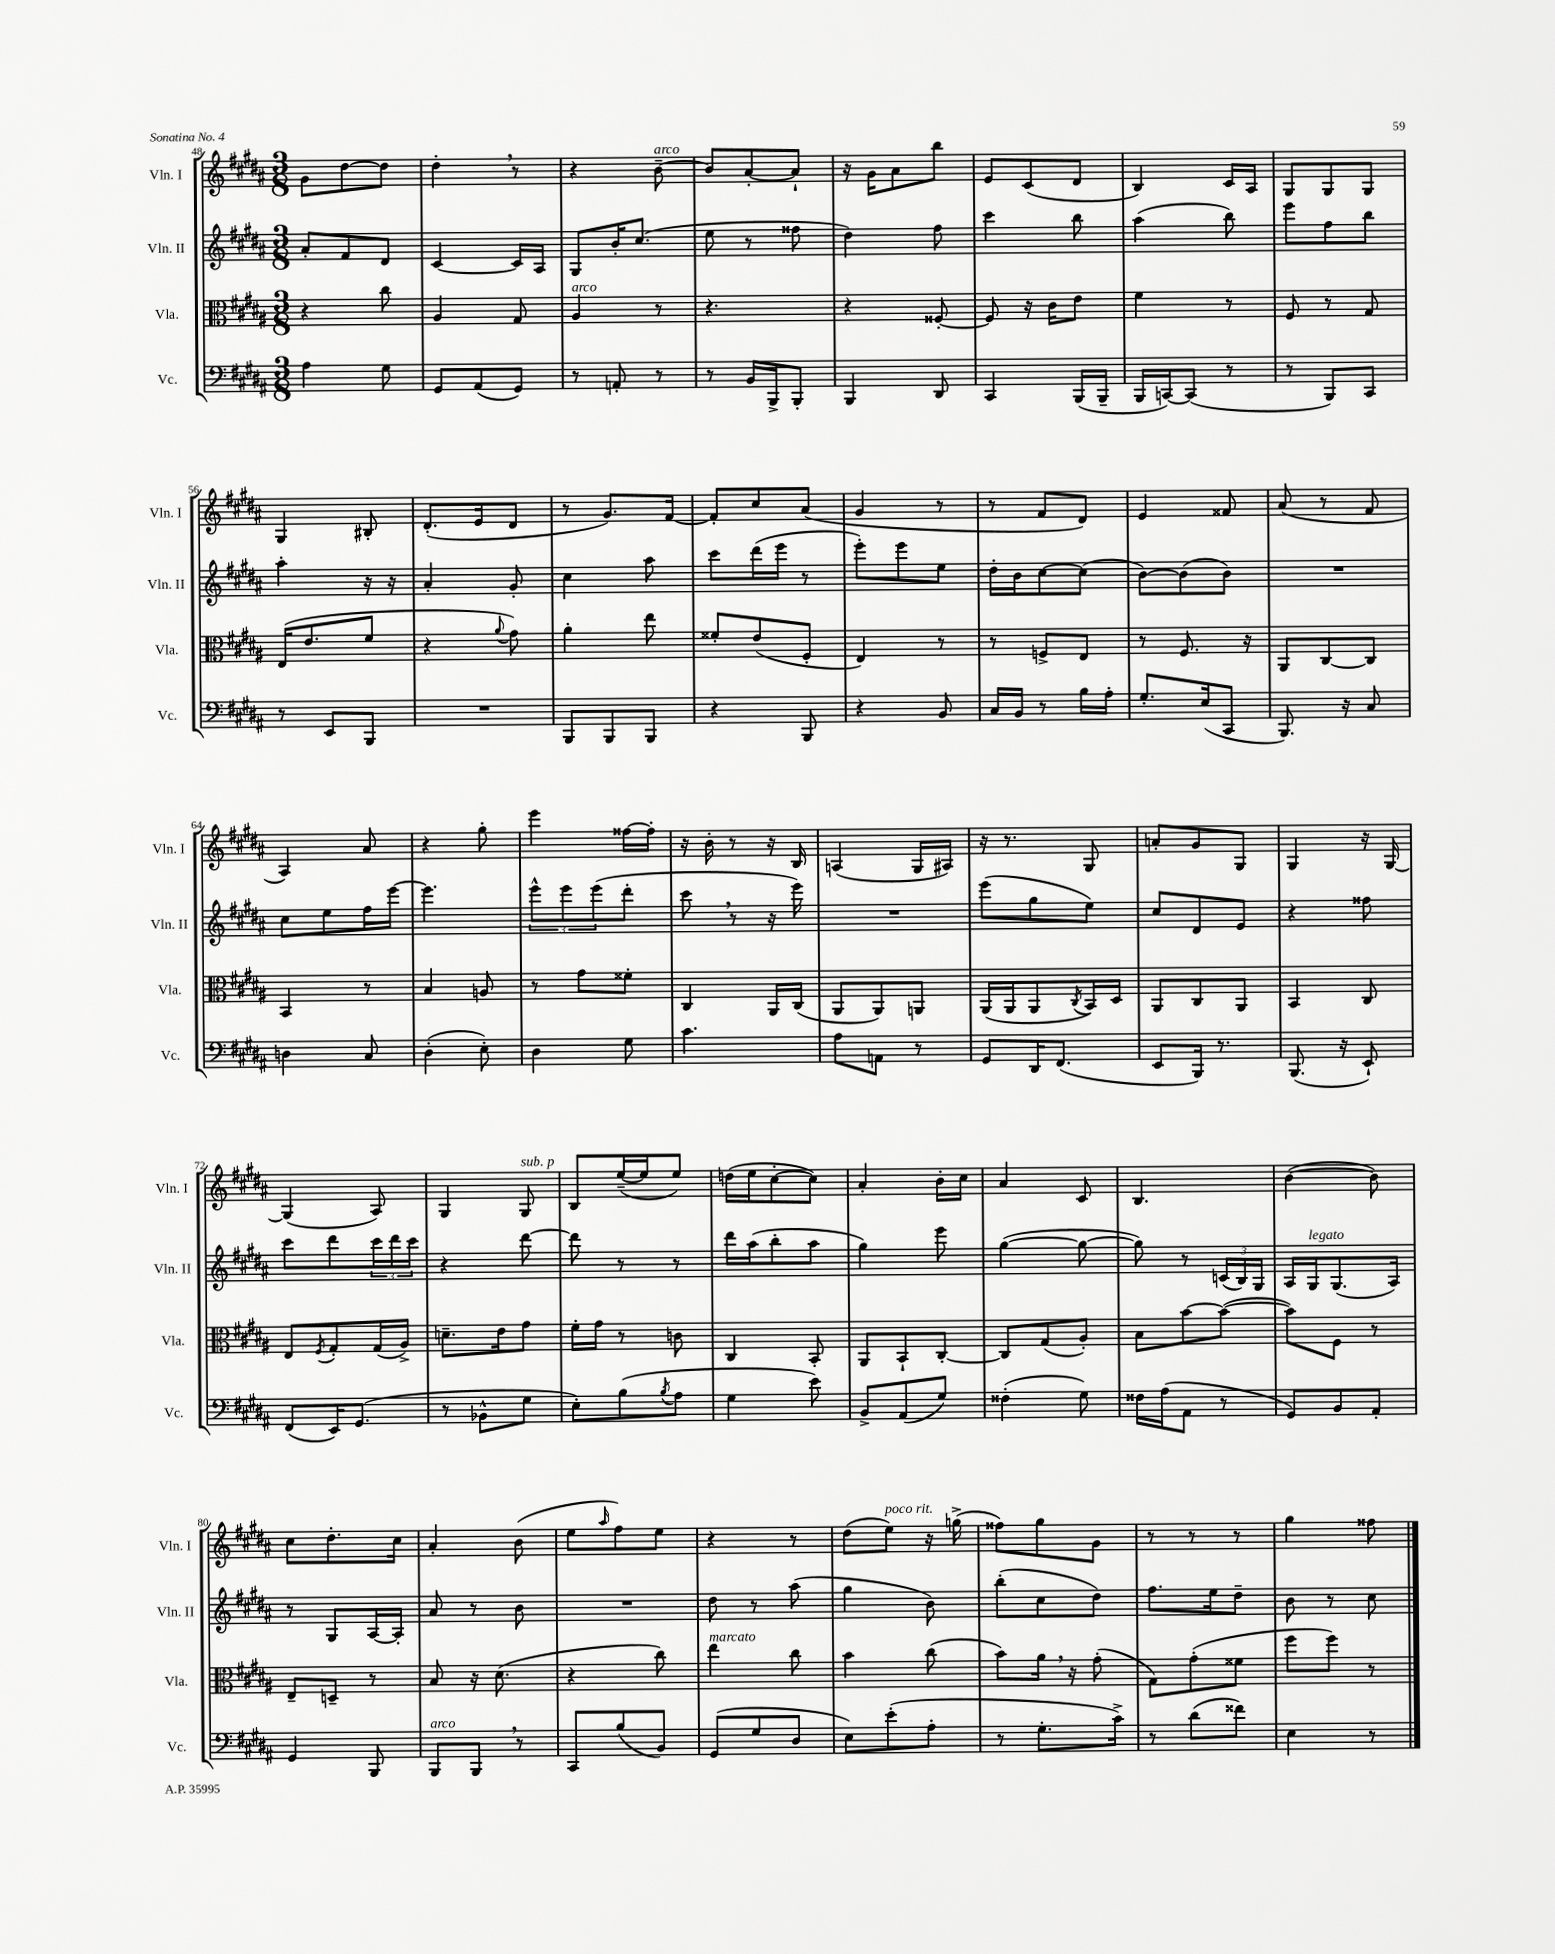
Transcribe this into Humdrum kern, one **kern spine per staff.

**kern	**kern	**kern	**kern
*staff4	*staff3	*staff2	*staff1
*clefF4	*clefC3	*clefG2	*clefG2
*k[f#c#g#d#a#]	*k[f#c#g#d#a#]	*k[f#c#g#d#a#]	*k[f#c#g#d#a#]
*M3/8	*M3/8	*M3/8	*M3/8
4A#\	4r	8a#'/L	8g#\L
.	.	8f#/	[8dd#\
8G#\	8cc#\	8d#/J	8dd#\]J
=	=	=	=
8GG#/L	4A#/	[4c#/	4dd#'\
(8AA#/	.	.	.
8GG#/J)	8G#/	16c#/]LL	8r
.	.	16A#/JJ	.
=	=	=	=
8r	4A#/	8G#/L	4r
8AA'/	.	16b'/K	.
.	.	(8.cc#/J	.
8r	8r	.	[8b~\
=	=	=	=
8r	4.r	8ee\	8b/]L
16BB/LL	.	8r	[8a#'/
16BBB^/J	.	.	.
8BBB'/J	.	8ff##\	8a#`/]J
=	=	=	=
4BBB/	4r	4dd#\)	16r
.	.	.	16g#\LK
.	.	.	8a#\
8DD#/	[8F##'/	8ff#\	8bb\J
=	=	=	=
4CC#/	8F##/]	4ccc#\	8e/L
.	16r	.	(8c#/
.	16c#\LK	.	.
(16BBB/LL	8e\J	8bb\	8d#/J
16BBB~/JJ	.	.	.
=	=	=	=
16BBB/LL	4f#\	(4aa#\	4B/)
[16CC/J)	.	.	.
(8CC/]J	.	.	.
8r	8r	8bb\)	16c#/LL
.	.	.	16A#/JJ
=	=	=	=
8r	8F#/	8eee\L	8G#/L
8BBB/L)	8r	8ff#\	8G#/
8CC#/J	8G#/	8bb\J	8G#/J
=	=	=	=
8r	(16E/LK	4aa#'\	4G#/
.	8.e/	.	.
8EE/L	.	.	.
8BBB/J	8f#/J	16r	8B#'/
.	.	16r	.
=	=	=	=
4.r	4r	4a#'/	(8.d#'/L
.	.	.	16e/k
.	8qqa#/	.	.
.	8g#\)	8g#'/	8d#/J
=	=	=	=
8BBB/L	4a#'\	4cc#\	8r
8BBB/	.	.	8.g#/L)
8BBB/J	8ee\	8aa#\	.
.	.	.	[16f#/Jk
=	=	=	=
4r	8f##'/L	8ccc#\L	8f#'/]L
.	(8e/	(16ddd#\L	8cc#/
.	.	16eee\JJ	.
8BBB/	8F#'/J	8r	(8a#/J
=	=	=	=
4r	4E/)	8eee'\L)	4g#/
.	.	8eee\	.
8BB/	8r	8ee\J	8r
=	=	=	=
16C#/LL	8r	16dd#'\LL	8r
16BB/JJ	.	16b\J	.
8r	8F^/L	[8cc#\	8f#/L
16B\LL	8E/J	(8cc#\]J	8d#/J)
16A#'\JJ	.	.	.
=	=	=	=
8.G#'/L	8r	[8b\L)	4e/
.	8.F#/	(8b\]	.
(16E/k	.	.	.
8CC#/J	.	8b\J)	8f##/
.	16r	.	.
=	=	=	=
8.BBB/)	8AA#/L	4.r	(8a#/
.	[8C#/	.	8r
16r	.	.	.
8C#/	8C#/]J	.	8f#/
=	=	=	=
4D\	4BB/	8cc#\L	4A#/)
.	.	8ee\	.
8C#/	8r	16ff#\L	8a#/
.	.	[16eee\JJ	.
=	=	=	=
(4D#'\	4B/	4.eee\]	4r
8E'\)	8A/	.	8gg#'\
=	=	=	=
4D#\	8r	12eee^^\L	4eee\
.	.	12eee\	.
.	8g#\L	.	.
.	.	(12eee\	.
8G#\	8f##'\J	8ddd#'\J	[16ff##\LL
.	.	.	16ff##'\]JJ
=	=	=	=
4.c#\	4C#/	8ccc#\	16r
.	.	.	16b'\
.	.	8r	8r
.	16AA#/LL	16r	16r
.	(16C#/JJ	16eee\)	16B/
=	=	=	=
8A#\L	8AA#/L	4.r	(4A/
8AA\J	8AA#/)	.	.
8r	8AA/J	.	16G#/LL
.	.	.	16A#/JJ)
=	=	=	=
8GG#/L	(16AA#/LL	(8eee\L	16r
.	16AA#/J	.	8.r
16DD#/K	8AA#/	8gg#\	.
(8.FF#/J	.	.	.
.	8qC#/	.	.
.	16BB/L)	8ee\J)	8G#/
.	16D#/JJ	.	.
=	=	=	=
8EE/L	8AA#/L	8cc#/L	8a'/L
16BBB/Jk)	8C#/	8d#/	8g#/
8.r	.	.	.
.	8AA#/J	8e/J	8G#/J
=	=	=	=
(8.BBB/	4BB/	4r	4G#/
16r	.	.	.
8EE`/)	8C#/	8ff##\	16r
.	.	.	[16G#/
=	=	=	=
(8FF#/L	8E/L	8ccc#\L	(4G#/]
.	8qF#/	.	.
16EE/K)	8G#'/	8ddd#\	.
(8.GG#/J	.	.	.
.	(16G#/L	24ccc#\L	8A#/)
.	.	24ddd#\	.
.	16A#^/JJ)	.	.
.	.	24ccc#\JJ	.
=	=	=	=
8r	8.d~\L	4r	4G#/
8BB-^^\L	.	.	.
.	16e\k	.	.
8G#\J	8g#\J	[8ddd#\	8G#/
=	=	=	=
8E'\L)	16f#'\LL	8ddd#\]	8B/L
.	16g#\JJ	.	.
(8B\	8r	8r	([16ee~/L
.	.	.	16ee/]J
8qB/	.	.	.
8A#\J	8c\	8r	8ee/J)
=	=	=	=
4G#\	4C#/	16ddd#\LL	(16dd\LL
.	.	(16aa#\J	16ee\J
.	.	8bb'\	[8cc#'\
8e\)	8BB'/	8aa#\J	8cc#\]J)
=	=	=	=
8BB^/L	8AA#/L	4gg#\)	4a#'/
(8AA#/	8BB`/	.	.
8G#/J)	[8C#'/J	8eee\	16b'\LL
.	.	.	16cc#\JJ
=	=	=	=
(4F##'\	8C#/]L	([4gg#\	4a#/
.	(8G#/	.	.
8G#\)	8A#'/J)	8gg#\_	8c#/
=	=	=	=
16F##\LL	8B\L	8gg#\])	4.B/
(16A#\J	.	.	.
8AA#\J	[8b\	8r	.
8r	(8b\_J	(24c/LL	.
.	.	24B/)	.
.	.	24G#/JJ	.
=	=	=	=
8GG#/L)	8b\]L)	16A#/LL	([4b\
.	.	16G#/J	.
8BB/	8F#\J	(8.G#/	.
8AA#'/J	8r	.	8b\])
.	.	16A#/Jk)	.
=	=	=	=
4GG#/	8E~/L	8r	8cc#\L
.	8D~/J	8G#/L	8.dd#'\
8BBB/	8r	[16A#/L	.
.	.	16A#'/]JJ	16cc#\Jk
=	=	=	=
8BBB/L	8B/	8a#/	4a#'/
8BBB/J	16r	8r	.
.	(8.d#\	.	.
8r	.	8b\	(8b\
=	=	=	=
8CC#/L	4r	4.r	8ee\L
.	.	.	16qqaa#/
(8B/	.	.	8ff#\)
8BB/J)	8cc#\)	.	8ee\J
=	=	=	=
(8GG#/L	4ee\	8dd#\	4r
8G#/	.	8r	.
8D#/J	8cc#\	(8aa#\	8r
=	=	=	=
8E\L)	4b\	4gg#\	(8dd#\L
(8e'\	.	.	8ee\J)
8A#'\J	(8cc#\	8b\)	16r
.	.	.	(16gg^\
=	=	=	=
8r	8b\L)	(8bb'\L	8ff##\L)
8.G#'\L	16a#\Jk	8cc#\	8gg#\
.	16r	.	.
.	(8g#'\	8dd#\J)	8g#\J
16c#^\Jk)	.	.	.
=	=	=	=
8r	8G#\L)	8.ff#\L	8r
(8d#\L	(8g#'\	.	8r
.	.	16ee\k	.
8f##\J)	8f##\J	8dd#~\J	8r
=	=	=	=
4E\	8ff#\L	8b\	4gg#\
.	8ff#\J)	8r	.
8r	8r	8cc#\	8ff##\
==	==	==	==
*-	*-	*-	*-
